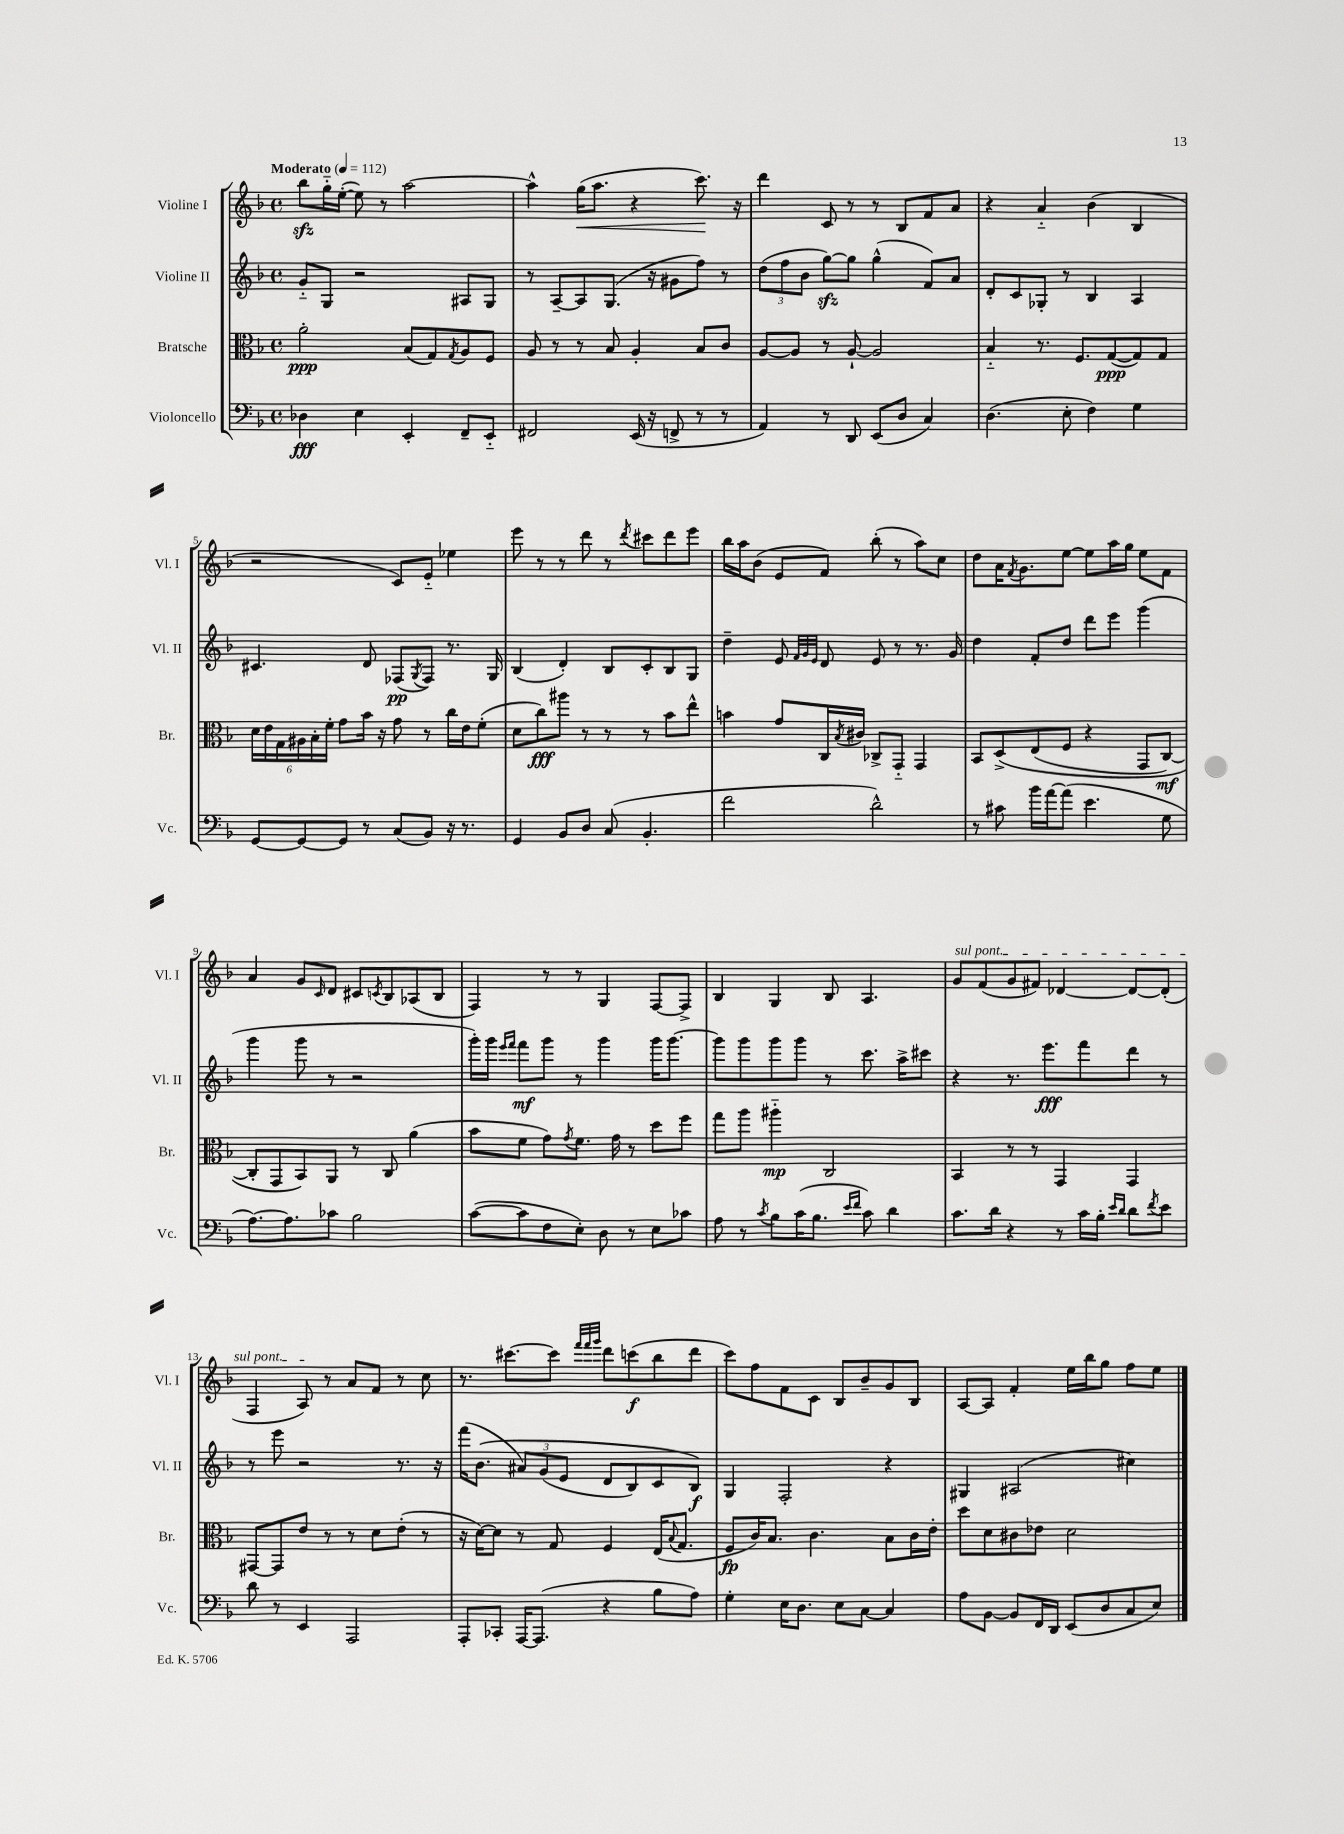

**kern	**dynam	**kern	**dynam	**kern	**dynam	**kern	**dynam
*part4	*part4	*part3	*part3	*part2	*part2	*part1	*part1
*staff4	*staff4	*staff3	*staff3	*staff2	*staff2	*staff1	*staff1
*I"Violoncello	*	*I"Bratsche	*	*I"Violine II	*	*I"Violine I	*
*I'Vc.	*	*I'Br.	*	*I'Vl. II	*	*I'Vl. I	*
*clefF4	*	*clefC3	*	*clefG2	*	*clefG2	*
*k[b-]	*	*k[b-]	*	*k[b-]	*	*k[b-]	*
*M4/4	*	*M4/4	*	*M4/4	*	*M4/4	*
*met(c)	*	*met(c)	*	*met(c)	*	*met(c)	*
*MM112	*	*MM112	*	*MM112	*	*MM112	*
=1	=1	=1	=1	=1	=1	=1	=1
!	!	!	!	!	!	!LO:TX:a:B:t=Moderato	!
4D-X\	fff	2a'\	ppp	8g/L	.	8bb-zz\L	.
.	.	.	.	8G/J	.	16gg\L	.
.	.	.	.	.	.	([16ee'\JJ	.
4E\	.	.	.	2r	.	8ee\])	.
.	.	.	.	.	.	8r	.
4EE'/	.	(8B-/L	.	.	.	[2aa\	.
.	.	8G/)	.	.	.	.	.
.	.	8qG/	.	.	.	.	.
8FF~/L	.	8A/	.	8A#X/L	.	.	.
8EE/J	.	8F/J	.	8G/J	.	.	.
=2	=2	=2	=2	=2	=2	=2	=2
2FF#X/	.	8A/	.	8r	.	4aa^^\]	.
.	.	8r	.	[8A~/L	.	.	.
!	!	!	!	!	!	!	!LO:HP:b
.	.	8r	.	8A/]	.	(16gg\KL	<
.	.	.	.	.	.	8.aa\J	.
.	.	8B-/	.	(8.G/J	.	.	.
(16EE/	.	4A'/	.	.	.	4r	.
16r	.	.	.	16r	.	.	.
8FFn^/	.	.	.	8g#X\L	.	.	.
8r	.	8B-/L	.	8ff\J)	.	8.ccc\)	.
8r	.	8c/J	.	8r	.	.	.
.	.	.	.	.	.	16r	[
=3	=3	=3	=3	=3	=3	=3	=3
4AA/)	.	[8A/L	.	(12dd\L	.	4ddd\	.
.	.	.	.	12ff\	.	.	.
.	.	8A/J]	.	.	.	.	.
.	.	.	.	12b-\J	.	.	.
8r	.	8r	.	[8ggzz\L)	.	8c/	.
8DD/	.	[8A`/	.	8gg\J]	.	8r	.
(8EE/L	.	2A/]	.	(4gg^^\	.	8r	.
8D/J	.	.	.	.	.	8B-/L	.
4C/)	.	.	.	8f/L)	.	8f/	.
.	.	.	.	8a/J	.	8a/J	.
=4	=4	=4	=4	=4	=4	=4	=4
(4.D\	.	4B-/	.	8d'/L	.	4r	.
.	.	.	.	8c/	.	.	.
.	.	8.r	.	8G-X'/J	.	4a/	.
8E'\	.	.	.	8r	.	.	.
.	.	8.F/L	.	.	.	.	.
4F\)	.	.	.	4B-/	.	(4b-\	.
.	.	([8G/	ppp	.	.	.	.
4G\	.	8G/])	.	4A/	.	4B-/	.
.	.	8G/J	.	.	.	.	.
!!LO:LB:g=z
=5	=5	=5	=5	=5	=5	=5	=5
[8GG/L	.	24d\LL	.	4.c#X/	.	2r	.
.	.	24e\	.	.	.	.	.
.	.	24G\	.	.	.	.	.
8GG/_	.	24A#X\	.	.	.	.	.
.	.	24B-'\	.	.	.	.	.
.	.	24f'\JJ	.	.	.	.	.
8GG/J]	.	8g\L	.	.	.	.	.
8r	.	16b-\Jk	.	8d/	.	.	.
.	.	16r	.	.	.	.	.
(8C/L	.	8g\	.	(8F-X/L	pp	8c/L)	.
.	.	.	.	8qG/	.	.	.
8BB-/J)	.	8r	.	8F-/J)	.	8e/J	.
16r	.	16cc\LL	.	8.r	.	4ee-X\	.
8.r	.	16e\J	.	.	.	.	.
.	.	(8f'\J	.	.	.	.	.
.	.	.	.	16G/	.	.	.
=6	=6	=6	=6	=6	=6	=6	=6
4GG/	.	8d\L	.	(4B-/	.	8eee\	.
.	.	8cc\)	fff	.	.	8r	.
8BB-/L	.	8aa#X\J	.	4d'/)	.	8r	.
8D/J	.	8r	.	.	.	8ddd\	.
(8C/	.	8r	.	8B-/L	.	8r	.
.	.	.	.	.	.	8qddd/	.
4.BB-'/	.	8r	.	8c'/	.	8ccc#X\L	.
.	.	8b-\L	.	8B-/	.	8ddd\	.
.	.	8ee^^\J	.	8G/J	.	8eee\J	.
=7	=7	=7	=7	=7	=7	=7	=7
2f\	.	4bn\	.	4dd~\	.	16bb-\LL	.
.	.	.	.	.	.	16aa\J	.
.	.	.	.	.	.	(8b-\J	.
.	.	8g/L	.	8e/	.	8e/L	.
.	.	.	.	32qqf/LLL	.	.	.
.	.	.	.	32qqg/	.	.	.
.	.	.	.	32qqe/JJJ	.	.	.
.	.	16C/L	.	8d/	.	8f/J)	.
.	.	8qB-/	.	.	.	.	.
.	.	16c#X/JJ	.	.	.	.	.
2d^^\)	.	8C-X^/L	.	8e/	.	(8bb-'\	.
.	.	8GG/J	.	8r	.	8r	.
.	.	4GG/	.	8.r	.	8aa\L)	.
.	.	.	.	.	.	8cc\J	.
.	.	.	.	16g/	.	.	.
=8	=8	=8	=8	=8	=8	=8	=8
8r	.	8BB-/L	.	4dd\	.	8dd\L	.
8c#X\	.	(8D^/	.	.	.	16a\K	.
.	.	.	.	.	.	8qf/	.
.	.	.	.	.	.	8.g\	.
16b-\LL	.	(8E/	.	8f'/L	.	.	.
[16a\J	.	.	.	.	.	.	.
(8a\J]	.	8F/J	.	8dd/J	.	[8ee\J	.
4.e\	.	4r	.	8ddd\L	.	8ee\L]	.
.	.	.	.	8eee\J	.	16aa\L	.
.	.	.	.	.	.	16gg\JJ	.
.	.	8GG/L	.	(4ggg\	.	8ee\L	.
8G\	.	[8C/J)	mf	.	.	8f\J	.
!!LO:LB:g=z
=9	=9	=9	=9	=9	=9	=9	=9
[8.A\L)	.	8C'/L]	.	4ggg\	.	4a/	.
.	.	8GG/	.	.	.	.	.
8.A\]	.	.	.	.	.	.	.
.	.	8BB-/)	.	8ggg\	.	8g/L	.
.	.	.	.	.	.	16qqc/	.
8c-X\J	.	8AA/J	.	8r	.	8d/J	.
2B-\	.	8r	.	2r	.	8c#X/L	.
.	.	.	.	.	.	8qcn/	.
.	.	8C/	.	.	.	8B-/	.
.	.	(4a\	.	.	.	(8A-X/	.
.	.	.	.	.	.	8B-/J	.
=10	=10	=10	=10	=10	=10	=10	=10
([8c\L	.	8b-\L	.	16ggg'\LL)	.	4F/)	.
.	.	.	.	16ggg\JJ	.	.	.
.	.	.	.	16qqeee/LL	.	.	.
.	.	.	.	16qqfff/JJ	.	.	.
8c\]	.	8f\J	.	8fff\L	mf	.	.
8F\	.	8g\L)	.	8ggg\J	.	8r	.
.	.	8qg/	.	.	.	.	.
8E'\J)	.	8.f\J	.	8r	.	8r	.
8D\	.	.	.	4ggg\	.	4G/	.
.	.	16g\	.	.	.	.	.
8r	.	8r	.	.	.	.	.
8E\L	.	8dd\L	.	16ggg\KL	.	[8F/L	.
.	.	.	.	[8.ggg\J	.	.	.
8c-X\J	.	8ff\J	.	.	.	8F^/J]	.
=11	=11	=11	=11	=11	=11	=11	=11
8A\	.	8gg\L	.	8ggg\L]	.	4B-/	.
8r	.	8aa\J	.	8ggg\	.	.	.
8qc/	.	.	.	.	.	.	.
8B-\L	.	4aa#X\	mp	8ggg\	.	4G/	.
(16c\K	.	.	.	8ggg\J	.	.	.
8.B-\J	.	.	.	.	.	.	.
.	.	2C/	.	8r	.	8B-/	.
16qqe/LL	.	.	.	.	.	.	.
16qqf/JJ	.	.	.	.	.	.	.
8c\)	.	.	.	8.ccc\	.	4.A/	.
4d\	.	.	.	.	.	.	.
.	.	.	.	16aa^\KL	.	.	.
.	.	.	.	8ccc#X\J	.	.	.
=12	=12	=12	=12	=12	=12	=12	=12
!	!	!	!	!	!	!LO:TX:a:i:t=sul pont.	!
8.c\L	.	4BB-/	.	4r	.	8g/L	.
.	.	.	.	.	.	(8f/	.
16d\Jk	.	.	.	.	.	.	.
4r	.	8r	.	8.r	.	8g/	.
.	.	8r	.	.	.	8f#X/J)	.
.	.	.	.	8.eee\L	fff	.	.
8r	.	4GG/	.	.	.	[4d-X/	.
16c\LL	.	.	.	8fff\	.	.	.
16B-'\JJ	.	.	.	.	.	.	.
16qqe/LL	.	.	.	.	.	.	.
16qqd/JJ	.	.	.	.	.	.	.
8d\L	.	4GG/	.	8ddd\J	.	8d-/L_	.
8qf/	.	.	.	.	.	.	.
8e\J	.	.	.	8r	.	(8d-'/J]	.
!!LO:LB:g=z
=13	=13	=13	=13	=13	=13	=13	=13
8d\	.	[8GG#X/L	.	8r	.	4F/	.
8r	.	8GG#/]	.	8eee\	.	.	.
4EE/	.	8e/J	.	2r	.	8A/)	.
.	.	8r	.	.	.	8r	.
2AAA/	.	8r	.	.	.	8a/L	.
.	.	8d\L	.	.	.	8f/J	.
.	.	(8e'\J	.	8.r	.	8r	.
.	.	8r	.	.	.	8cc\	.
.	.	.	.	16r	.	.	.
=14	=14	=14	=14	=14	=14	=14	=14
8AAA'/L	.	16r	.	(16fff\KL	.	8.r	.
.	.	[16d\KL)	.	(8.b-\J	.	.	.
8CC-X'/J	.	8d\J]	.	.	.	.	.
.	.	.	.	.	.	[8.ccc#X\L	.
[16AAA/KL	.	8r	.	12a#X/L)	.	.	.
(8.AAA/J]	.	.	.	.	.	.	.
.	.	.	.	(12g/	.	.	.
.	.	8G/	.	.	.	8ccc#\J]	.
.	.	.	.	12e/J	.	.	.
.	.	.	.	.	.	32qqfff/LLL	.
.	.	.	.	.	.	32qqfff/	.
.	.	.	.	.	.	32qqggg/JJJ	.
4r	.	4F/	.	8d/L	.	8ddd\L	.
.	.	.	.	8B-/)	.	(8cccn\	f
8B-\L	.	(16E/KL	.	8c/	.	8bb-\	.
.	.	8qqB-/	.	.	.	.	.
.	.	8.G/J	.	.	.	.	.
8A\J)	.	.	.	8B-/J)	f	8ddd\J	.
=15	=15	=15	=15	=15	=15	=15	=15
4G'\	.	8F/L	fp	4G/	.	8ccc\L)	.
.	.	16c/K)	.	.	.	8ff\	.
.	.	8.B-/J	.	.	.	.	.
16E\KL	.	.	.	2F'/	.	8f\	.
8.D\J	.	.	.	.	.	.	.
.	.	4.c\	.	.	.	8c\J	.
8E\L	.	.	.	.	.	8B-/L	.
[8C\J	.	.	.	.	.	8b-~/	.
4C/]	.	8B-\L	.	4r	.	8g/	.
.	.	16c\L	.	.	.	8B-/J	.
.	.	16e'\JJ	.	.	.	.	.
=16	=16	=16	=16	=16	=16	=16	=16
8A\L	.	8dd\L	.	4G#X/	.	[8A/L	.
[8BB-\J	.	8d\	.	.	.	8A/J]	.
8BB-/L]	.	8c#X\	.	(2A#X/	.	4f'/	.
16FF/L	.	8e-X\J	.	.	.	.	.
16DD/JJ	.	.	.	.	.	.	.
(8EE/L	.	2d\	.	.	.	16ee\LL	.
.	.	.	.	.	.	16bb-\J	.
8D/	.	.	.	.	.	8gg\J	.
8C/	.	.	.	4cc#X\)	.	8ff\L	.
8E/J)	.	.	.	.	.	8ee\J	.
==	==	==	==	==	==	==	==
*-	*-	*-	*-	*-	*-	*-	*-
